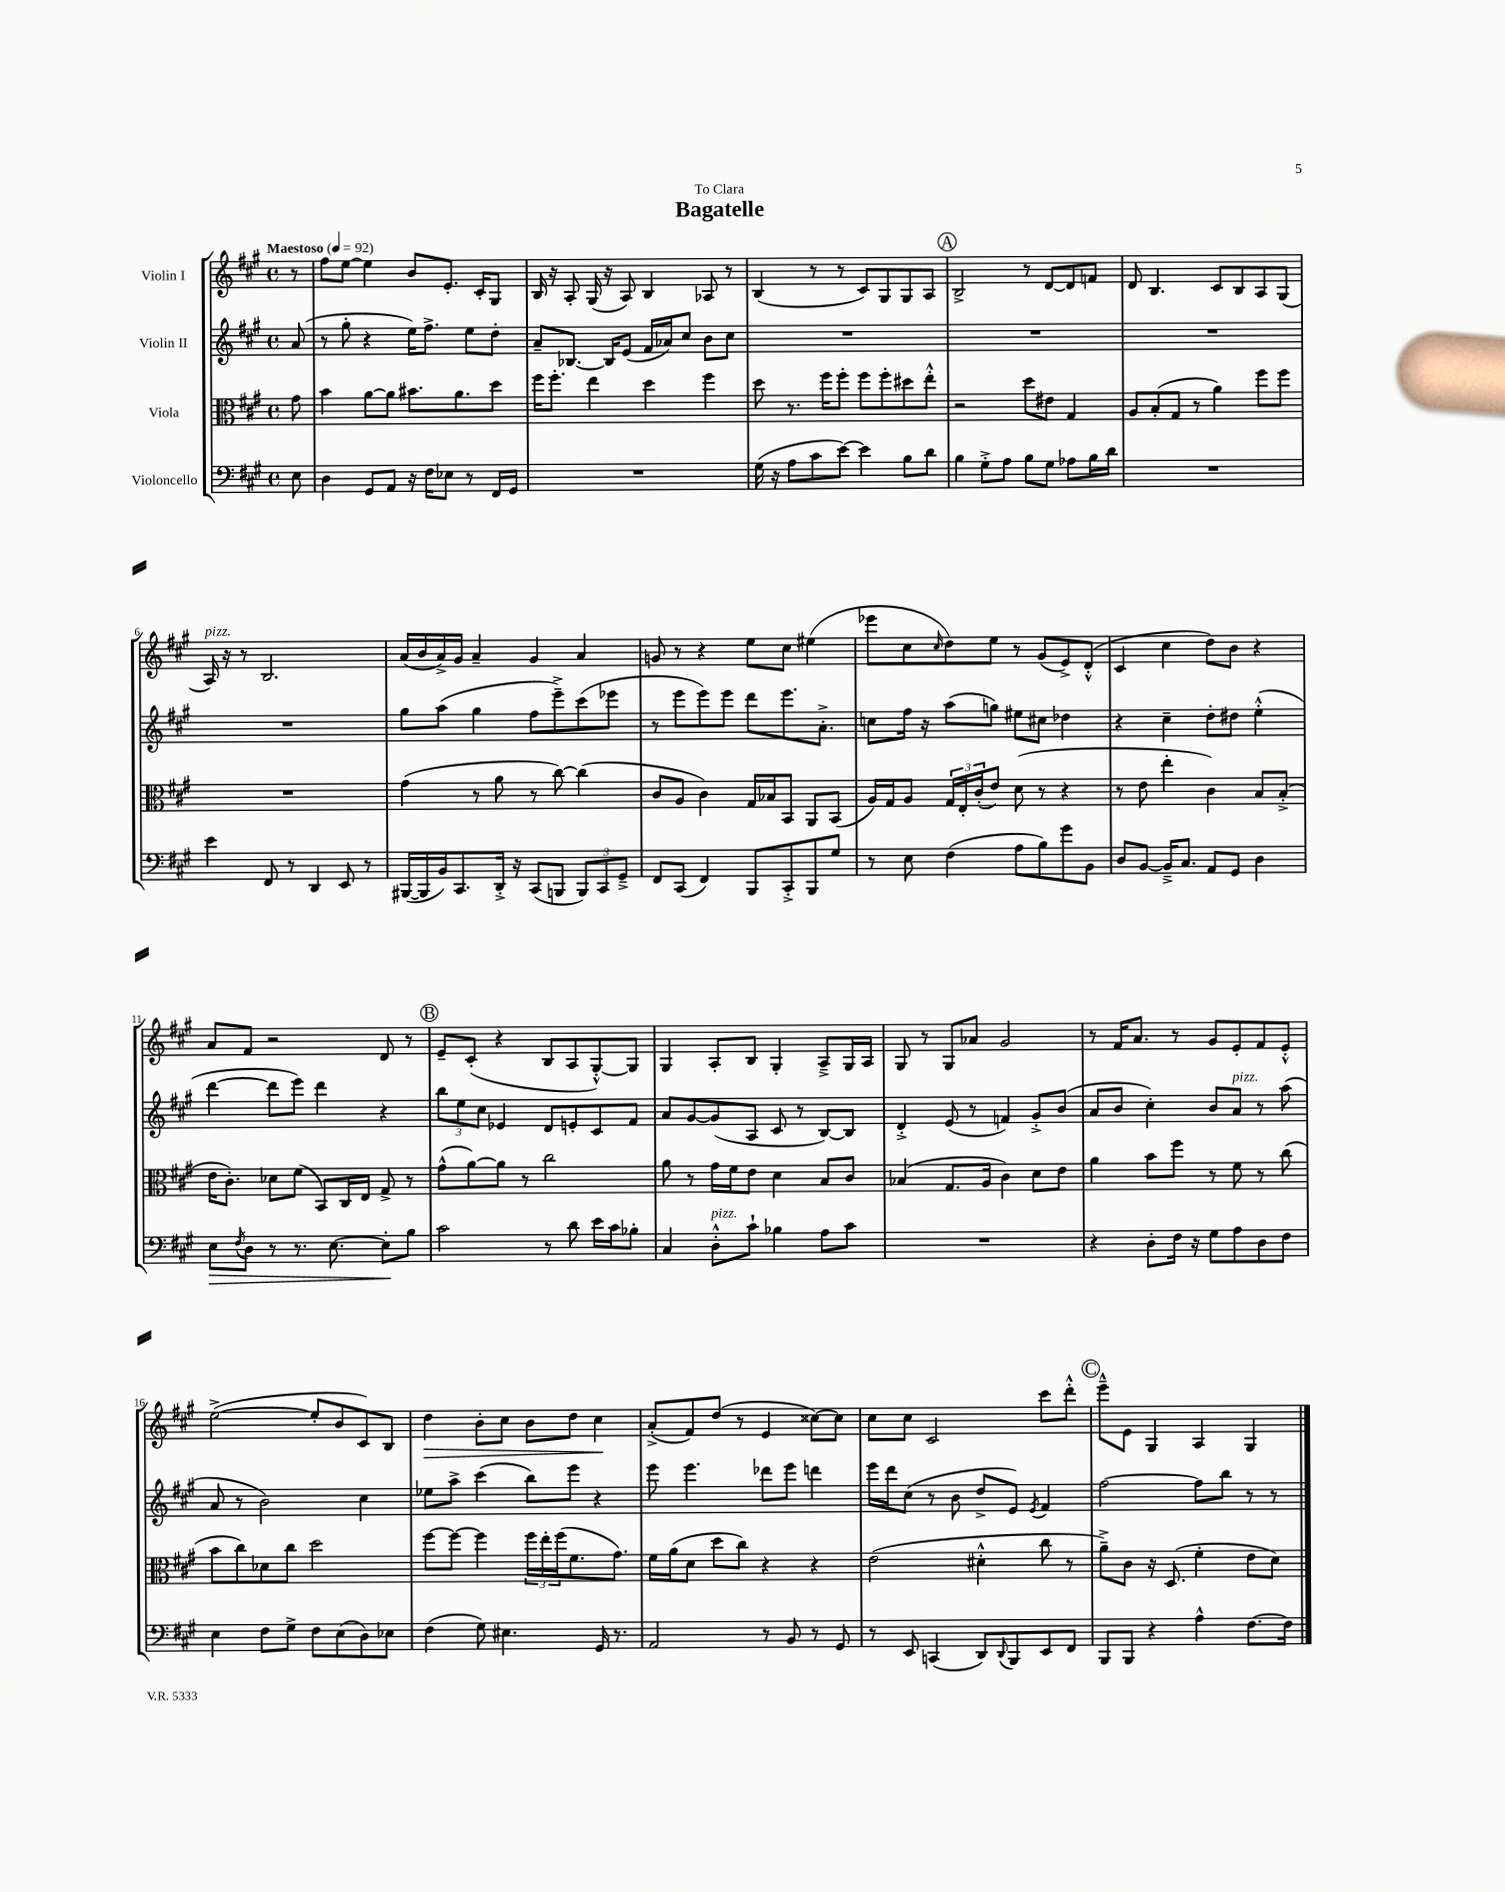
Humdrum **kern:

**kern	**dynam	**kern	**kern	**kern	**dynam
*part4	*part4	*part3	*part2	*part1	*part1
*staff4	*staff4	*staff3	*staff2	*staff1	*staff1
*I"Violoncello	*	*I"Viola	*I"Violin II	*I"Violin I	*
*clefF4	*	*clefC3	*clefG2	*clefG2	*
*k[f#c#g#]	*	*k[f#c#g#]	*k[f#c#g#]	*k[f#c#g#]	*
*M4/4	*	*M4/4	*M4/4	*M4/4	*
*met(c)	*	*met(c)	*met(c)	*met(c)	*
*MM92	*	*MM92	*MM92	*MM92	*
=	=	=	=	=	=
!	!	!	!	!LO:TX:a:B:t=Maestoso	!
8E\	.	8g#\	(8a/	8r	.
=1	=1	=1	=1	=1	=1
4D\	.	4b\	8r	8ff#\L	.
.	.	.	8gg#'\	[8ee\J	.
8GG#/L	.	[8a\L	4r	4ee\]	.
8AA/J	.	8a\J]	.	.	.
16r	.	8.b#X\L	16ee\KL)	8b/L	.
16F#\KL	.	.	8.ff#^\J	.	.
8E-X\J	.	.	.	8.e'/J	.
.	.	8.a\	.	.	.
8r	.	.	8ee\L	.	.
.	.	.	.	16c#'/KL	.
16FF#/LL	.	8dd\J	8dd'\J	8G#/J	.
16GG#/JJ	.	.	.	.	.
=2	=2	=2	=2	=2	=2
1r	.	16ff#\KL	8a~/L	16B/	.
.	.	8.ff#'\J	.	16r	.
.	.	.	[8.B-X/J	8A'/	.
.	.	4ee\	.	(16G#/	.
.	.	.	16B-/KL]	16r	.
.	.	.	(8e/J	8A/)	.
.	.	4dd\	16f#/LL	4B/	.
.	.	.	16a-X/J)	.	.
.	.	.	8cc#/J	.	.
.	.	4ff#\	8b\L	8A-X/	.
.	.	.	8cc#\J	8r	.
=3	=3	=3	=3	=3	=3
(16G#\	.	8dd\	1r	(4B/	.
16r	.	.	.	.	.
8A\L	.	8.r	.	.	.
8c#\	.	.	.	8r	.
.	.	16ff#\KL	.	.	.
[8e\J)	.	8ff#'\J	.	8r	.
4e\]	.	8ff#\L	.	8c#/L)	.
.	.	8ff#'\	.	8G#/	.
8B\L	.	8dd#X\	.	8G#/	.
8d\J	.	8ee'^^\J	.	8A/J	.
!!LO:REH:place=s1:t=A
=4	=4	=4	=4	=4	=4
4B\	.	2r	1r	2B^/	.
8G#'^\L	.	.	.	.	.
8A\J	.	.	.	.	.
8B\L	.	8dd\L	.	8r	.
8G#\J	.	8e#X\J	.	[8d/L	.
8A-X\L	.	4G#/	.	8d/]	.
16B\L	.	.	.	8fn/J	.
16d\JJ	.	.	.	.	.
=5	=5	=5	=5	=5	=5
1r	.	8A/L	1r	8d/	.
.	.	(8B'/	.	4.B/	.
.	.	8G#/J	.	.	.
.	.	8r	.	.	.
.	.	4a\)	.	8c#/L	.
.	.	.	.	8B/	.
.	.	8ff#\L	.	8A/	.
.	.	8ff#\J	.	(8G#/J	.
!!LO:LB:g=z
=6	=6	=6	=6	=6	=6
!	!	!	!	!LO:TX:a:i:t=pizz.	!
4e\	.	1r	1r	16A/)	.
.	.	.	.	16r	.
.	.	.	.	8r	.
8FF#/	.	.	.	2.B/	.
8r	.	.	.	.	.
4DD/	.	.	.	.	.
8EE/	.	.	.	.	.
8r	.	.	.	.	.
=7	=7	=7	=7	=7	=7
([16BBB#X/LL	.	(4g#\	8gg#\L	(16a/LL	.
16BBB#/]	.	.	.	16b/	.
16BB/J)	.	.	(8aa\J	16a^/)	.
8.CC#/	.	.	.	16g#/JJ	.
.	.	8r	4gg#\	4a~/	.
16DD'^/Jk	.	8a\	.	.	.
16r	.	.	.	.	.
(8CC#/L	.	8r	8ff#\L	4g#/	.
8BBBn/J	.	[8cc#\)	8eee~^\)	.	.
12BBB/L)	.	(4cc#\]	(8ccc#\	4a/	.
12CC#/	.	.	.	.	.
.	.	.	8eee-X\J	.	.
12GG#~^/J	.	.	.	.	.
=8	=8	=8	=8	=8	=8
8FF#/L	.	8c#/L	8r	8gn/	.
(8CC#/J	.	8A/J	8eee\L	8r	.
4FF#/)	.	4c#\)	8eee\)	4r	.
.	.	.	8eee\J	.	.
8BBB/L	.	16G#/LL	8ddd\L	8ee\L	.
.	.	16B-X/J	.	.	.
8CC#'^/	.	8BB/J	8.eee\	8cc#\J	.
8BBB/	.	8AA/L	.	(4ee#X\	.
.	.	.	8.a'^\J	.	.
8G#/J	.	(8BB/J	.	.	.
=9	=9	=9	=9	=9	=9
8r	.	16A/LL)	8ccn\L	8eee-X\L	.
.	.	16G#/J	.	.	.
8E\	.	8A/J	16ff#\Jk	8cc#\	.
.	.	.	16r	.	.
.	.	.	.	16qqcc#/	.
(4F#\	.	24G#/LL	(8aa\L	8dd\)	.
.	.	24E'/	.	.	.
.	.	(24c#'/J	.	.	.
.	.	8e/J)	8ggn\J)	8ee\J	.
8A\L	.	(8d\	8ee#X\L	8r	.
8B\)	.	8r	8cc#X\J	(8g#/L	.
8g#\	.	4r	4dd-X\	8e^/)	.
8BB\J	.	.	.	(8d'^^/J	.
=10	=10	=10	=10	=10	=10
8D/L	.	8r	4r	4c#/	.
[8BB/J	.	8e\	.	.	.
16BB~^/KL]	.	4ee'\	4cc#~\	4cc#\	.
8.C#/J	.	.	.	.	.
8AA/L	.	4c#\)	8dd'\L	8dd\L)	.
8GG#/J	.	.	8dd#X\J	8b\J	.
4D\	.	8B/L	(4ee'^^\	4r	.
.	.	(8B'^/J	.	.	.
!!LO:LB:g=z
=11	=11	=11	=11	=11	=11
!	!LO:HP:b	!	!	!	!
8E\L	>	16e\KL	[4ddd\	8a/L	.
.	.	8.c#'\J)	.	.	.
8qF#/	.	.	.	.	.
8D\J	.	.	.	8f#/J	.
8r	.	8d-X\L	8ddd\L]	2r	.
8.r	.	(8f#\J	8eee\J)	.	.
.	.	8BB/L)	4ddd\	.	.
[8.E\	.	.	.	.	.
.	.	16C#/L	.	.	.
.	.	16E/JJ	.	.	.
8E'\L]	.	8G#^/	4r	8d/	.
8B\J	]	8r	.	8r	.
!!LO:REH:place=s1:t=B
=12	=12	=12	=12	=12	=12
2c#\	.	(8g#^^\L	12bb\L	8e~/L	.
.	.	.	12ee\	.	.
.	.	[8a\)	.	(8c#'/J	.
.	.	.	12cc#\J	.	.
.	.	8a\J]	4e-X/	4r	.
.	.	8r	.	.	.
8r	.	2cc#\	8d/L	8B/L	.
8d\	.	.	8en'/	8A/	.
16e\LL	.	.	8c#/	[8G#'^^/)	.
16c#\J	.	.	.	.	.
8B-X'\J	.	.	8f#/J	8G#/J]	.
=13	=13	=13	=13	=13	=13
4C#/	.	8a\	8a/L	4G#/	.
.	.	8r	[8g#/	.	.
!LO:TX:a:i:t=pizz.	!	!	!	!	!
8D'^^\L	.	16g#\LL	(8g#/]	8A'/L	.
.	.	16f#\J	.	.	.
8c#`\J	.	8e\J	8A/J	8B/J	.
4B-X\	.	4d\	8c#/	4G#'/	.
.	.	.	8r	.	.
8A\L	.	8B/L	[8B/L)	8A~^/L	.
8c#\J	.	8c#/J	8B/J]	16G#/L	.
.	.	.	.	16A/JJ	.
=14	=14	=14	=14	=14	=14
1r	.	(4B-X/	4d'^/	8G#/	.
.	.	.	.	8r	.
.	.	8.G#/L	(8e/	8G#/L	.
.	.	.	8r	8a-X/J	.
.	.	16A/Jk	.	.	.
.	.	4c#\)	4fn/)	2g#/	.
.	.	8d\L	8g#'^/L	.	.
.	.	8e\J	(8b/J	.	.
=15	=15	=15	=15	=15	=15
4r	.	4a\	8a/L	8r	.
.	.	.	8b/J	16f#/KL	.
.	.	.	.	8.a/J	.
8D'\L	.	8b\L	4cc#'\)	.	.
16F#\Jk	.	8ff#\J	.	8r	.
16r	.	.	.	.	.
8G#\L	.	8r	8b/L	8g#/L	.
!	!	!	!LO:TX:a:i:t=pizz.	!	!
8A\	.	8f#\	8a/J	8e'/	.
8D\	.	8r	8r	8f#/	.
8F#\J	.	(8cc#\	(8aa\	8e'^^/J	.
!!LO:LB:g=z
=16	=16	=16	=16	=16	=16
4E\	.	8b\L	8a/	([2ee^\	.
.	.	8cc#\)	8r	.	.
8F#\L	.	8d-X\	2b\)	.	.
8G#^\J	.	8cc#\J	.	.	.
8F#\L	.	2dd\	.	8ee'/L]	.
(8E\	.	.	.	8b/	.
8D\)	.	.	4cc#\	8c#/)	.
8E-X\J	.	.	.	8B/J	.
=17	=17	=17	=17	=17	=17
!	!	!	!	!	!LO:HP:b
(4F#\	.	[8ff#\L	8ee-X\L	4dd\	>
.	.	8ff#\J_	8aa^\J	.	.
8G#\)	.	4ff#\]	(4ccc#\	8b'\L	.
4.E#X\	.	.	.	8cc#\J	.
.	.	24ff#\LL	8bb\L)	8b\L	.
.	.	24ee'\	.	.	.
.	.	(24ff#\J	.	.	.
.	.	8.f#\	8eee\J	8dd\J	.
16GG#/	.	.	4r	4cc#\	.
8.r	.	8.g#\J)	.	.	.
.	.	.	.	.	]
=18	=18	=18	=18	=18	=18
2AA/	.	16f#\LL	8eee\	(8a'^/L	.
.	.	(16a\J	.	.	.
.	.	8d\J	4.eee\	8f#/)	.
.	.	8dd\L	.	(8dd/J	.
.	.	8cc#\J)	.	8r	.
8r	.	4r	8ddd-X\L	4e/	.
8BB/	.	.	8eee\J	.	.
8r	.	4r	4dddn\	[8cc##X\L)	.
8GG#/	.	.	.	8cc##\J]	.
=19	=19	=19	=19	=19	=19
8r	.	(2e\	16eee\LL	8cc#\L	.
.	.	.	16ddd\J	.	.
8EE/	.	.	(8cc#\J	8cc#\J	.
(4CCn/	.	.	8r	2c#/	.
.	.	.	8b\	.	.
8DD/L)	.	4d#X'^^\	8dd^/L	.	.
8qqDD/	.	.	.	.	.
8BBB/	.	.	8e/J)	.	.
.	.	.	8qe/	.	.
8EE/	.	8cc#\	4f#/	8ccc#\L	.
8FF#/J	.	8r	.	8ddd'^^\J	.
!!LO:REH:place=s1:t=C
=20	=20	=20	=20	=20	=20
8BBB/L	.	8a~^\L)	[2ff#\	8eee~^^\L	.
8BBB/J	.	8c#\J	.	8e\J	.
4r	.	16r	.	4G#/	.
.	.	(8.D/	.	.	.
4A^^\	.	4f#'\	8ff#\L]	4A/	.
.	.	.	8bb\J	.	.
[8.F#\L	.	8e\L	8r	4G#/	.
.	.	8d\J)	8r	.	.
16F#\Jk]	.	.	.	.	.
==	==	==	==	==	==
*-	*-	*-	*-	*-	*-
